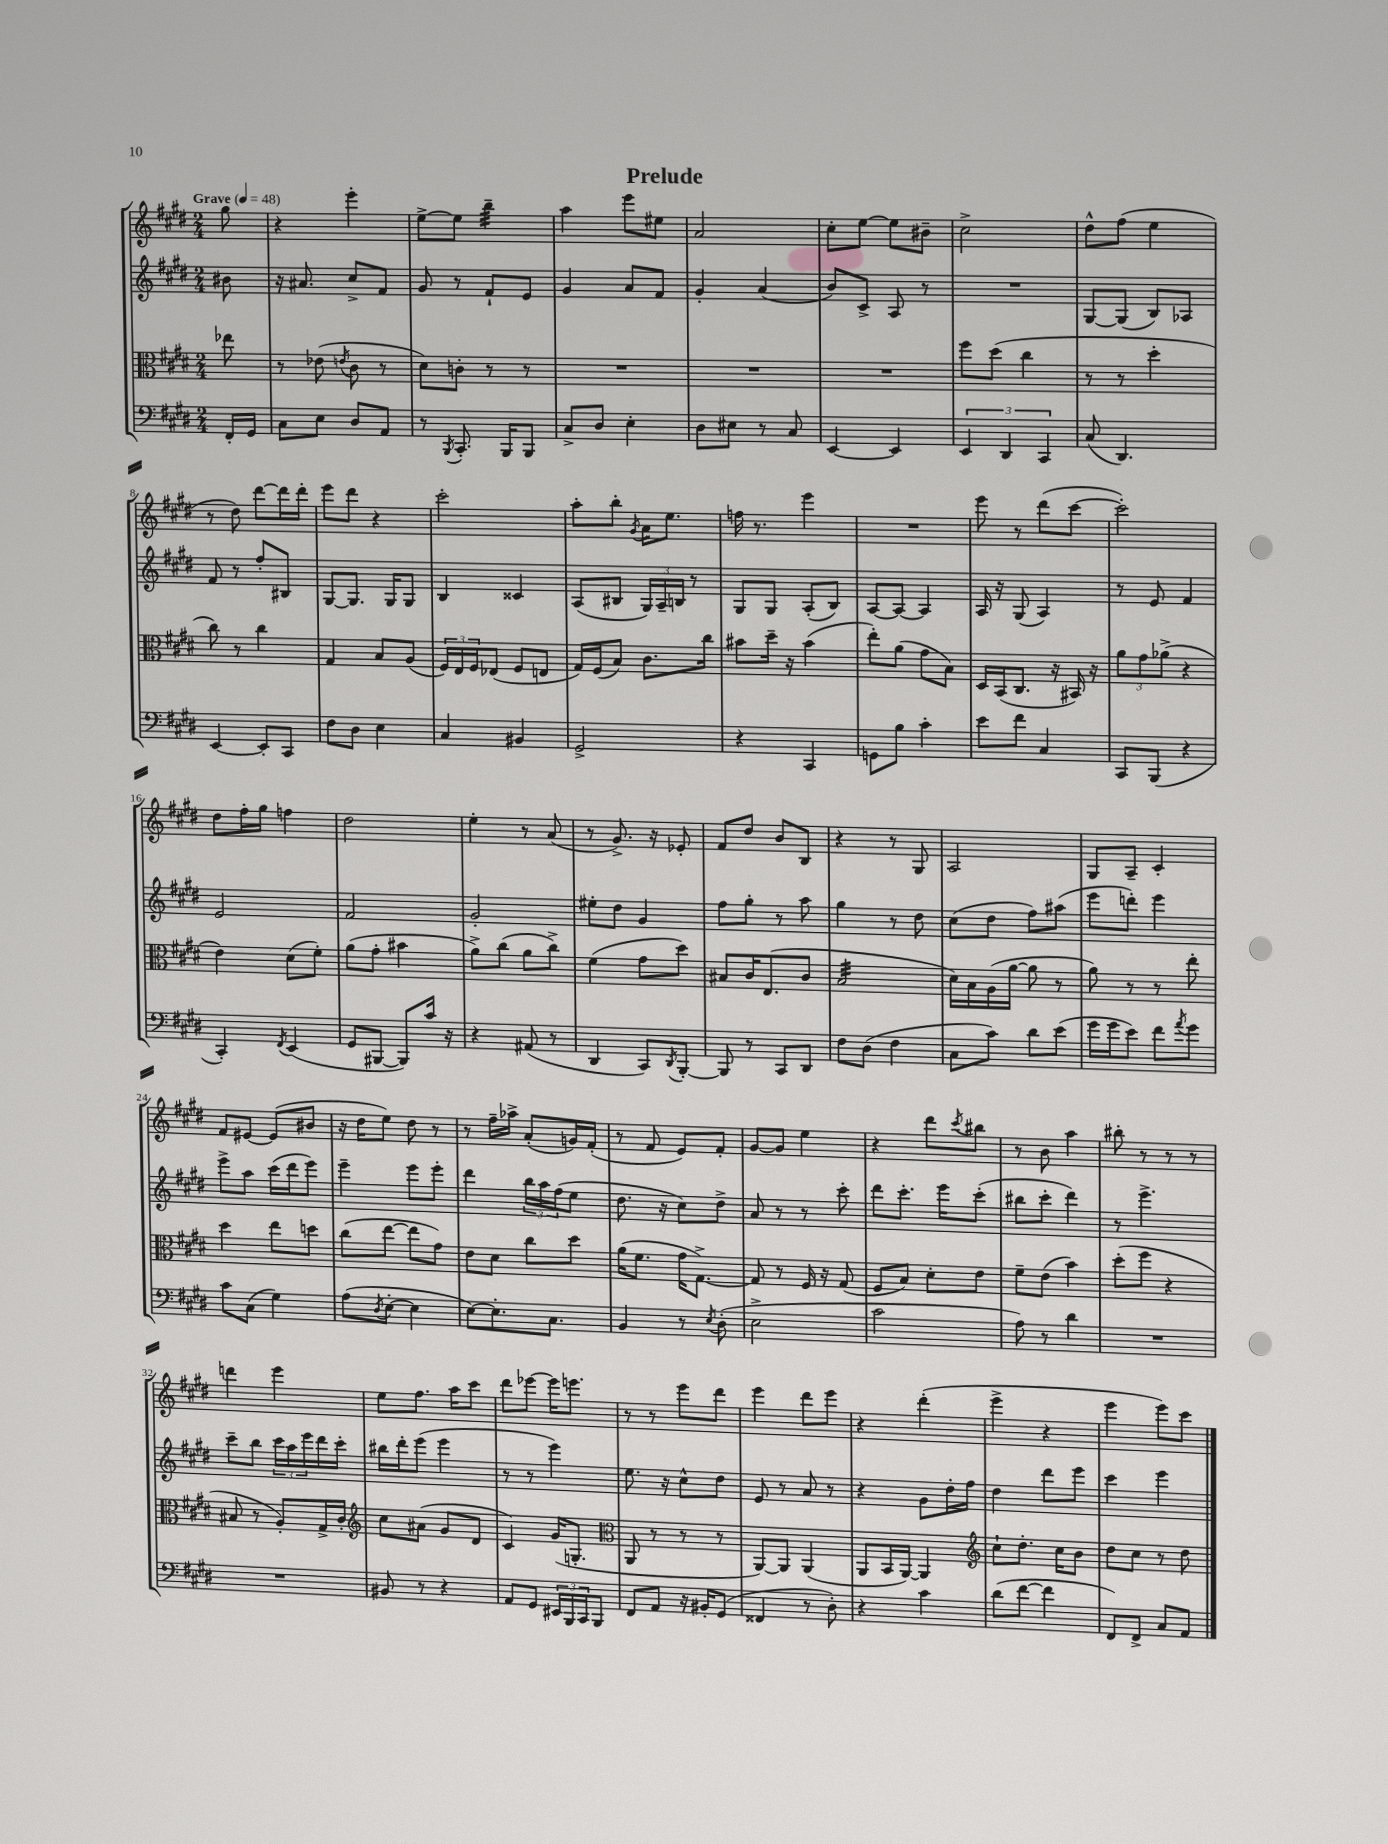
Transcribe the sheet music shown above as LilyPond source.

\header { title = "Prelude" }
<<
\new StaffGroup <<
\new Staff = "s0" {
    \clef treble \key e \major \numericTimeSignature \time 2/4 \partial 8 \tempo "Grave" 4 = 48
    gis''8 |
    r4 e'''4-. |
    e''8~-> e''8 b''4:32-- |
    a''4 e'''8 eis''8 |
    a'2 |
    cis''8-. e''8~ e''8 bis'8-- |
    cis''2-> |
    dis''8-^ fis''8( e''4 |
    r8 dis''8) dis'''8~ dis'''16 dis'''16-. |
    e'''8 dis'''8 r4 |
    cis'''2-. |
    a''8-. b''8-. \acciaccatura { gis'8 } a'16 e''8. |
    f''16 r8. e'''4 |
    R2 |
    e'''8 r8 dis'''8( cis'''8~ |
    cis'''2-.) |
    dis''8 fis''16-. gis''16 f''4 |
    dis''2 |
    e''4-. r8 a'8( |
    r8 gis'8.->) r16 ees'8-. |
    fis'8 dis''8 b'8 b8 |
    r4 r8 gis8 |
    a2 |
    gis8 a8-- cis'4-. |
    fis'8 eis'8~ eis'8( bis'8 |
    r16 dis''16 e''8) dis''8 r8 |
    r8 fis''16-- aes''16-> a'8-.( g'16) fis'16-.( |
    r8 fis'8 e'8) fis'8-. |
    gis'8~ gis'8 e''4 |
    r4 dis'''8 \acciaccatura { cis'''8 } bis''8 |
    r8 b'8 a''4 |
    bis''8-. r8 r8 r8 |
    d'''4 e'''4 |
    e''8 fis''8. a''16 cis'''8 |
    dis'''8 ees'''8~ ees'''16 e'''8. |
    r8 r8 e'''8 dis'''8 |
    e'''4 dis'''8 e'''8 |
    r4 dis'''4-.( |
    e'''4-> r4 |
    e'''4 e'''8) cis'''8 \bar "|." |
}
\new Staff = "s1" {
    \clef treble \key e \major \numericTimeSignature \time 2/4 \partial 8
    bis'8 |
    r16 ais'8. cis''8-> fis'8 |
    gis'8 r8 fis'8-! e'8 |
    gis'4 a'8 fis'8 |
    gis'4-. a'4( |
    b'8) cis'8-> a8 r8 |
    R2 |
    gis8~ gis8( b8) aes8 |
    fis'8 r8 fis''8-. bis8 |
    gis8~ gis8. gis16 gis8 |
    b4 cisis'4 |
    a8( bis8 \tuplet 3/2 { gis16) a16-- b16 } r8 |
    gis8 gis8 a8-.( b8) |
    a8~ a8~ a4 |
    a16 r16 gis8( a4) |
    r8 e'8 fis'4 |
    e'2 |
    fis'2 |
    gis'2-. |
    eis''8-. dis''8 gis'4 |
    fis''8 gis''8-. r8 a''8 |
    gis''4 r8 dis''8 |
    cis''8( dis''8 fis''8) ais''8( |
    e'''8 d'''8-.) e'''4 |
    e'''8-> a''8 cis'''16( dis'''16 e'''8) |
    e'''4-- e'''8 e'''8-. |
    dis'''4 \tuplet 3/2 { b''16 a''16 fis''16( } e''8 |
    dis''8. r16 cis''8) dis''8-> |
    a'8 r8 r8 cis'''8-. |
    dis'''8 cis'''8.-. e'''16 cis'''8-.( |
    bis''8 cis'''8-. dis'''4) |
    r8 e'''4.-> |
    cis'''8-- b''8 \tuplet 3/2 { cis'''16 a''16 e'''16 } dis'''16 cis'''16-. |
    bis''16 dis'''16-. e'''8( e'''4 |
    r8 r8 e'''4) |
    e''8. r16 cis''8-^ dis''8 |
    e'8 r8 a'8 r8 |
    r4 gis'8 dis''16-. fis''16 |
    dis''4 dis'''8 e'''8 |
    cis'''4 e'''4 \bar "|." |
}
\new Staff = "s2" {
    \clef alto \key e \major \numericTimeSignature \time 2/4 \partial 8
    ees''8 |
    r8 ees'8( \acciaccatura { e'8 } cis'8 r8 |
    dis'8) c'8-. r8 r8 |
    R2 |
    R2 |
    R2 |
    fis''8 dis''8( cis''4 |
    r8 r8 dis''4-. |
    cis''8) r8 cis''4 |
    gis4 b8 a8( |
    \tuplet 3/2 { fis16) e16 fis16 } ees8( fis8 e8 |
    gis16) fis16( b8) cis'8. cis''16 |
    bis'8 dis''16-- r16 bis'4( |
    e''8-.) a'8( gis'8 b8) |
    dis16 b,16( cis8. r16 bis,16) r16 |
    \tuplet 3/2 { a'8 gis'8 aes'8->( } r4 |
    e'4) dis'8( fis'8-.) |
    a'8( gis'8-. bis'4 |
    a'8->) cis''8( a'8 cis''8->) |
    fis'4( gis'8 dis''8) |
    bis8 cis'16 e8.( cis'8 |
    b2:32 |
    dis'16) b16 a16( a'16~ a'8 r8 |
    a'8) r8 r8 e''8-. |
    dis''4 e''8 d''8 |
    cis''8( e''8~ e''8 gis'8) |
    e'8 dis'8 cis''8 dis''8 |
    a'16( fis'8. gis'16 gis8.~->) |
    gis8 r8 fis16 r16 gis8( |
    fis8 b8) dis'8-. e'8 |
    fis'8-- e'8( b'4) |
    dis''8-.( fis''8 r4 |
    bis8 r8 a8-.) gis16-> cis'16-. |
    \clef treble cis''8 ais'8( gis'8 dis'8 |
    cis'4) gis'16( g8.-. |
    \clef alto a,8 r8 r8 r8 |
    a,8~) a,8 a,4( |
    a,8 b,16 a,16~) a,4 |
    \clef treble cis''8-! dis''8.-. cis''16 b'8 |
    dis''8 cis''8 r8 dis''8 \bar "|." |
}
\new Staff = "s3" {
    \clef bass \key e \major \numericTimeSignature \time 2/4 \partial 8
    fis,16-. gis,16 |
    cis8 e8 dis8 a,8 |
    r8 \acciaccatura { b,,8 } cis,8.-. b,,16 b,,8 |
    cis8-> dis8 e4-. |
    dis8 eis8 r8 cis8 |
    e,4~ e,4 |
    \tuplet 3/2 { e,4 dis,4 cis,4 } |
    cis8( dis,4.) |
    e,4~ e,8-. cis,8 |
    fis8 dis8 e4 |
    cis4 bis,4 |
    gis,2-> |
    r4 cis,4 |
    g,8 b8 cis'4-. |
    e'8 fis'8 cis4 |
    cis,8 b,,8( r4 |
    cis,4-.) \acciaccatura { fis,8 } e,4( |
    gis,8 bis,,8~ bis,,8) cis'16 r16 |
    r4 ais,8( r8 |
    dis,4 cis,8) \acciaccatura { dis,8 } b,,8~-. |
    b,,8 r8 cis,8 dis,8 |
    fis8 dis8( fis4 |
    cis8 cis'8) dis'8 e'8( |
    gis'16 gis'16 e'8) fis'8 \acciaccatura { a'8 } gis'8 |
    cis'8 cis8( gis4) |
    a8( \acciaccatura { dis8 } e8~-. e4 |
    e8~) e8.-. cis8. |
    b,4 r8 \acciaccatura { e8 } dis8-.( |
    e2-> |
    cis'2 |
    a8) r8 dis'4 |
    R2 |
    R2 |
    bis,8 r8 r4 |
    a,8 gis,8 \tuplet 3/2 { eis,16 b,,16 cis,16 } b,,8 |
    fis,8 a,8 r16 bis,16-. gis,8( |
    fisis,4 r8 dis8-.) |
    r4 cis'4 |
    dis'8( fis'8~ fis'4 |
    fis,8) fis,8-> cis8 a,8 \bar "|." |
}
>>
>>
